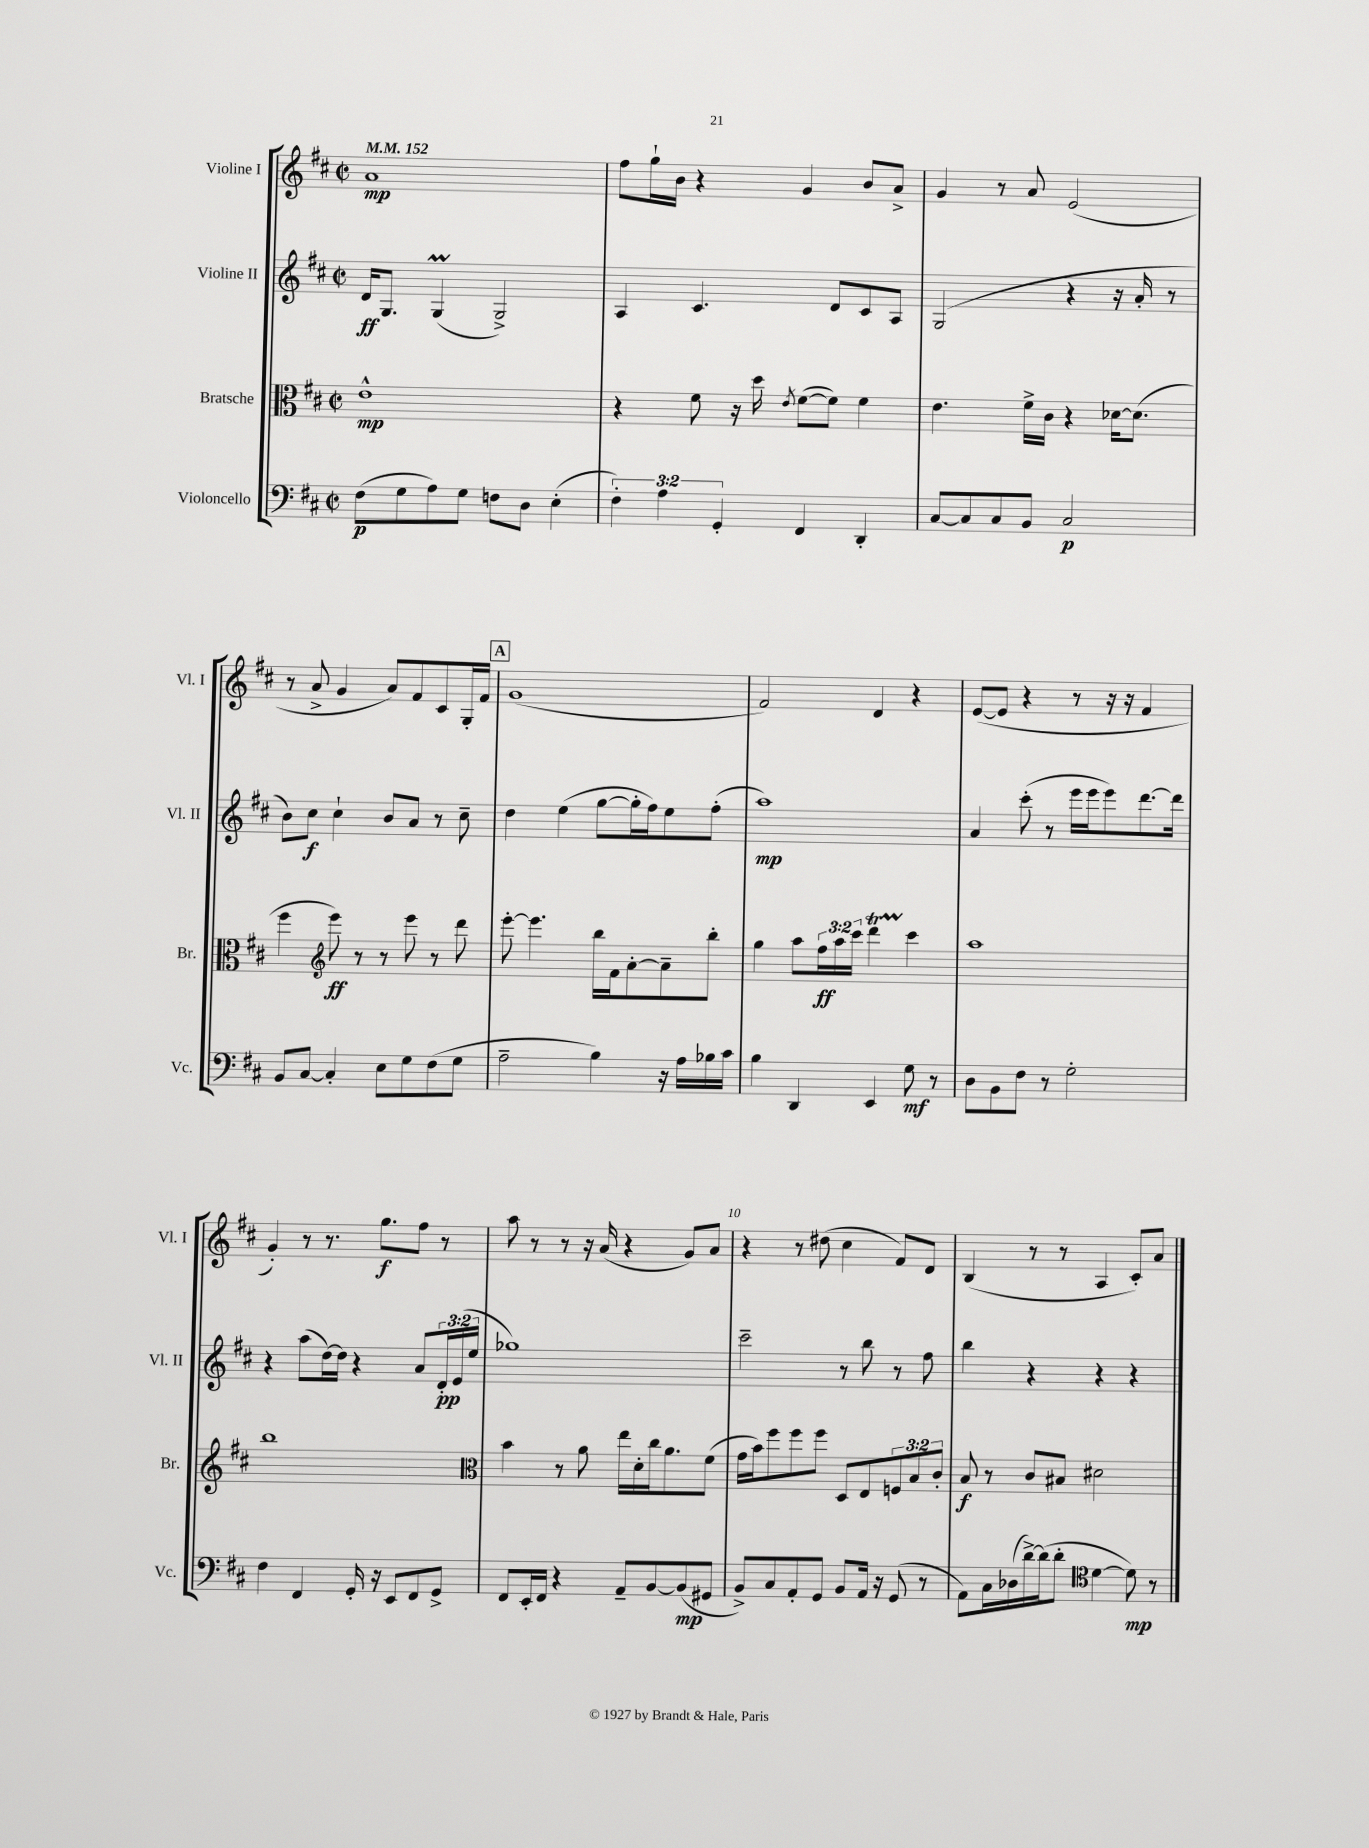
<<
\new StaffGroup <<
\new Staff = "s0" \with { instrumentName = "Violine I" shortInstrumentName = "Vl. I" } {
    \clef treble \key d \major \defaultTimeSignature \time 2/2 \tempo 4 = 152
    a'1\mp |
    fis''8 g''16-! b'16 r4 g'4 b'8 a'8-> |
    g'4 r8 a'8 e'2( |
    r8 a'8-> g'4 a'8) fis'8 cis'8 g16-. fis'16 |
    \mark \markup { \box "A" } g'1( |
    fis'2) d'4 r4 |
    e'8~( e'8 r4 r8 r16 r16 fis'4 |
    g'4-.) r8 r8. g''8.\f fis''8 r8 |
    a''8 r8 r8 r16 a'16( r4 g'8) a'8 |
    r4 r8 dis''8( cis''4 fis'8) d'8 |
    b4( r8 r8 a4 cis'8-.) a'8 \bar "|." |
}
\new Staff = "s1" \with { instrumentName = "Violine II" shortInstrumentName = "Vl. II" } {
    \clef treble \key d \major \defaultTimeSignature \time 2/2 \override Staff.TupletNumber.text = #tuplet-number::calc-fraction-text
    d'16\ff g8. g4\prall( g2->) |
    a4 cis'4. d'8 cis'8 a8 |
    g2( r4 r16 a'16-. r8 |
    b'8) cis''8\f cis''4-! b'8 a'8 r8 cis''8-- |
    \mark \markup { \box "A" } d''4 e''4( g''8~ g''16-. fis''16) e''8 fis''8-.( |
    a''1\mp) |
    a'4 cis'''8-.( r8 e'''16 e'''16 e'''8) d'''8.~ d'''16 |
    r4 a''8( d''16~) d''16 r4 a'8 \tuplet 3/2 { d'16-.\pp e'16( e''16 } |
    ges''1) |
    cis'''2-- r8 b''8 r8 fis''8 |
    b''4 r4 r4 r4 \bar "|." |
}
\new Staff = "s2" \with { instrumentName = "Bratsche" shortInstrumentName = "Br." } {
    \clef alto \key d \major \defaultTimeSignature \time 2/2 \override Staff.TupletNumber.text = #tuplet-number::calc-fraction-text
    e'1-^\mp |
    r4 fis'8 r16 d''16 \acciaccatura { e'8 } fis'8~( fis'8) fis'4 |
    e'4. fis'16-> cis'16 r4 des'16~ des'8.( |
    fis''4 \clef treble e'''8\ff) r8 r8 e'''8 r8 d'''8 |
    \mark \markup { \box "A" } e'''8~-. e'''4. b''16 fis'16 a'8~-. a'8-- b''8-. |
    g''4 a''8 \tuplet 3/2 { fis''16\ff a''16 cis'''16 } d'''4\startTrillSpan cis'''4\stopTrillSpan |
    a''1 |
    b''1 |
    \clef alto b'4 r8 a'8 e''16 d'16-. cis''16 a'8. fis'8( |
    g'16 b'16) fis''8 fis''8 fis''8 d8 e8 \tuplet 3/2 { f8 b8 cis'8-. } |
    b8\f r8 cis'8 bis8 dis'2 \bar "|." |
}
\new Staff = "s3" \with { instrumentName = "Violoncello" shortInstrumentName = "Vc." } {
    \clef bass \key d \major \defaultTimeSignature \time 2/2 \override Staff.TupletNumber.text = #tuplet-number::calc-fraction-text
    fis8\p( g8 a8) g8 f8 d8 e4-.( |
    \tuplet 3/2 { fis4-.) a4 g,4-. } fis,4 d,4-. |
    cis8~ cis8 cis8 b,8 cis2\p |
    b,8 cis8~ cis4-. e8 g8 fis8( g8 |
    \mark \markup { \box "A" } a2-- b4) r16 a16 bes16 cis'16 |
    b4 d,4 e,4 g8\mf r8 |
    d8 b,8 fis8 r8 g2-. |
    fis4 fis,4 g,16-. r16 e,8 fis,8 g,8-> |
    fis,8 e,16-. fis,16 r4 a,8-- b,8~ b,8\mp( gis,8 |
    b,8->) cis8 a,8-. g,8 b,8 a,16 r16 g,8( r8 |
    a,8) cis16 des16( d'16~->) d'16( d'8-. \clef tenor d'4~ d'8\mp) r8 \bar "|." |
}
>>
>>
\layout { \context { \Score \override BarNumber.break-visibility = ##(#f #t #t) barNumberVisibility = #(every-nth-bar-number-visible 5) } }
